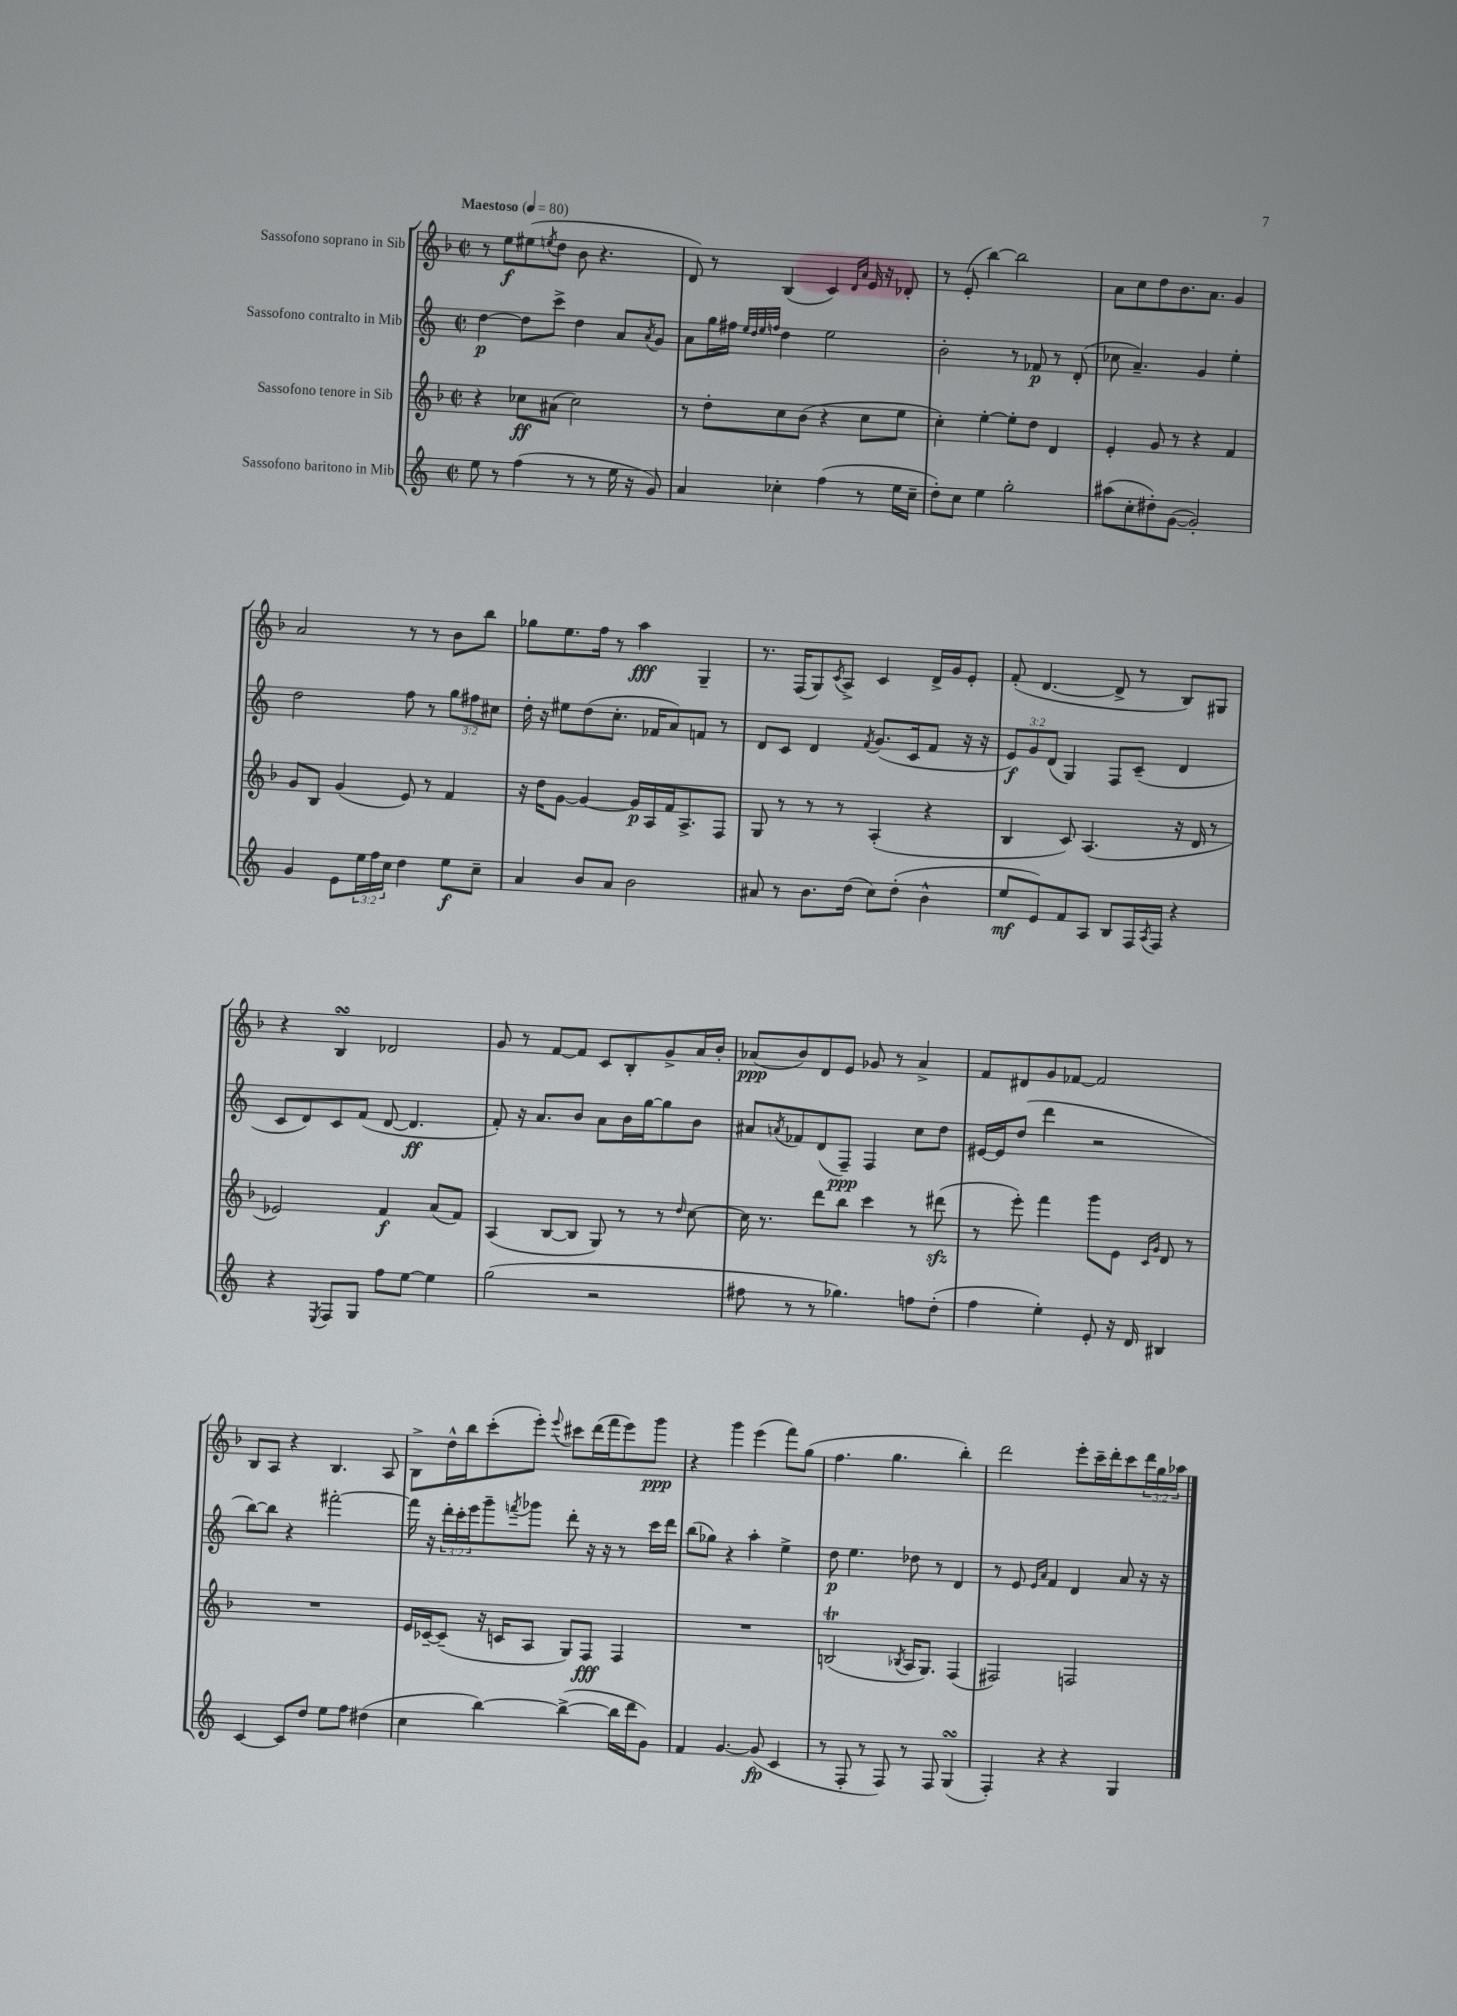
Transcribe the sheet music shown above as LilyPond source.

<<
\new StaffGroup <<
\new Staff = "s0" \with { instrumentName = "Sassofono soprano in Sib" } {
    \clef treble \key f \major \defaultTimeSignature \time 2/2 \override Staff.TupletNumber.text = #tuplet-number::calc-fraction-text \tempo "Maestoso" 4 = 80
    r8 e''8\f eis''8( \acciaccatura { e''8 } d''8 bes'8 r4. |
    d'8) r8 bes4( c'4) \grace { d'16 a'16 } e'16 r16 des'8-. |
    r8 e'8-.( bes''4~) bes''2 |
    a'8 c''8 d''8 bes'8. a'8. g'4 |
    a'2 r8 r8 bes'8 bes''8 |
    ges''8 e''8. f''16 r8 a''4\fff g4-- |
    r8. f16( g8) \acciaccatura { c'8 } a8-> c'4 d'16-> g'16 e'8-. |
    f'8-.( d'4.~ d'8-> r8 bes8) gis8 |
    r4 bes4\turn des'2 |
    g'8 r8 f'8~ f'8 c'8 bes8-. g'8-> a'16 bes'16-. |
    aes'8\ppp( bes'8) d'8 e'8 ges'8 r8 aes'4-> |
    f'8 dis'8 g'8 fes'8~ fes'2 |
    bes8 a8 r4 bes4. a8 |
    bes8-> d''16-^ bes''16 c'''8-.( e'''8-.) \appoggiatura { e'''8 } cis'''8 d'''16( f'''16 e'''8) g'''8\ppp |
    r4 g'''4 e'''4( f'''8) g''8( |
    f''4. g''4. bes''4-.) |
    d'''2 e'''8-. c'''16-- d'''16-. c'''8 \tuplet 3/2 { d'''16 g''16 aes''16 } \bar "|." |
}
\new Staff = "s1" \with { instrumentName = "Sassofono contralto in Mib" } {
    \clef treble \key c \major \defaultTimeSignature \time 2/2 \override Staff.TupletNumber.text = #tuplet-number::calc-fraction-text
    d''4~\p d''8 c'''8-> d''4 a'8 \acciaccatura { a'8 } g'8 |
    a'8 g''16 fis''16 \grace { e''32 d''32 e''32 f''32 } d''4 e''2 |
    b'2-. r8 fes'8\p r8 d'8-.( |
    ces''8 a'4.--) g'4 e''4-. |
    d''2 f''8 r8 \tuplet 3/2 { g''8 fis''8 cis''8 } |
    d''16-. r16 eis''8 d''8( c''8.-. fes'16 a'8) f'8 r8 |
    d'8 c'8 d'4 \acciaccatura { f'8 } g'8.( c'16 f'8 r16 r16 |
    \tuplet 3/2 { e'8\f) g'8 d'8( } g4) f8 c'8--( d'4 |
    c'8 d'8) c'8 f'8( d'8~ d'4.\ff |
    f'8-.) r16 a'8. b'8 a'8 b'16 g''16~ g''8 b'8 |
    ais'8 \acciaccatura { a'8 } fes'8 d'8( f8--\ppp) f4 c''8 d''8 |
    eis'16~ eis'16 d''8( d'''4 r2 |
    b''8~) b''8 r4 fis'''2~-. |
    fis'''16 r16 \tuplet 3/2 { d'''16-. c'''16-. e'''16 } g'''8-- \acciaccatura { f'''8 } ges'''8 d'''8-. r16 r16 r8 c'''16 d'''16 |
    b''8( ges''8) r4 a''4-. e''4-> |
    d''8\p e''4. des''8 r8 d'4 |
    r8 e'8 \grace { e'16 a'16 } f'4 d'4 a'8 r16 r16 \bar "|." |
}
\new Staff = "s2" \with { instrumentName = "Sassofono tenore in Sib" } {
    \clef treble \key f \major \defaultTimeSignature \time 2/2
    r4 ces''8\ff ais'8( ces''2) |
    r8 d''8-. c''8 bes'8( r4 c''8 e''8 |
    c''4-.) e''4~-. e''8-. d''8 d'4 |
    e'4-. g'8 r8 r4 f'4 |
    g'8 bes8 g'4( e'8) r8 f'4 |
    r16 d''16 g'8~ g'4~ g'16\p a16 f'16 a8.-> f8 |
    g8 r8 r8 r8 a4-.( r4 |
    bes4 c'8) a4.( r16 d'16 r8 |
    ees'2) f'4\f a'8( f'8) |
    a4( bes8~ bes8 g8) r8 r8 \grace { d''16 } c''8~ |
    c''16 r8. d'''8 bes''8 c'''4 r8 dis'''8\sfz( |
    r8 e'''8-.) f'''4 g'''8 e'8 \grace { c'16 g'16 } d'8 r8 |
    R1 |
    e'16 ces'16~-- ces'8--( r16 c'16 a8 g8) f8\fff f4 |
    R1 |
    b2\trill( \acciaccatura { bes8 } a16 g8.) f4( |
    fis2) f2 \bar "|." |
}
\new Staff = "s3" \with { instrumentName = "Sassofono baritono in Mib" } {
    \clef treble \key c \major \defaultTimeSignature \time 2/2 \override Staff.TupletNumber.text = #tuplet-number::calc-fraction-text
    e''8 r8 f''4( r8 r8 e''16 r16 g'8) |
    a'4 ces''4-. f''4( r8 e''16 ces''16-- |
    d''8-.) c''8 e''4 g''2-. |
    ais''8( c''8-. dis''8-.) g'8~( g'2-.) |
    g'4 e'8 \tuplet 3/2 { e''16 f''16 c''16 } d''4 e''8\f c''8-- |
    a'4 b'8 a'8 b'2 |
    ais'8 r8 b'8. d''16( c''8) d''8-.( b'4-^ |
    e''8\mf e'8) f'8 a8 b8 f16 \acciaccatura { a8 } f16 r4 |
    r4 \acciaccatura { e8 } f8 g8 f''8 e''8~ e''4 |
    g''2( r2 |
    fis''8 r8 r8 ges''4.) f''8 d''8-.( |
    f''4 e''4-.) e'8-. r16 d'16 bis4 |
    c'4~ c'8 d''8 e''8 f''8 dis''4( |
    c''4 b''4~) b''4~->( b''16 d'''16 g'8) |
    f'4 g'4.~ g'8\fp( c'4 |
    r8 f8-. r8 f8) r8 f8 g4\turn( |
    f4-.) r4 r4 g4 \bar "|." |
}
>>
>>
\layout { \context { \Score \remove "Bar_number_engraver" } }
